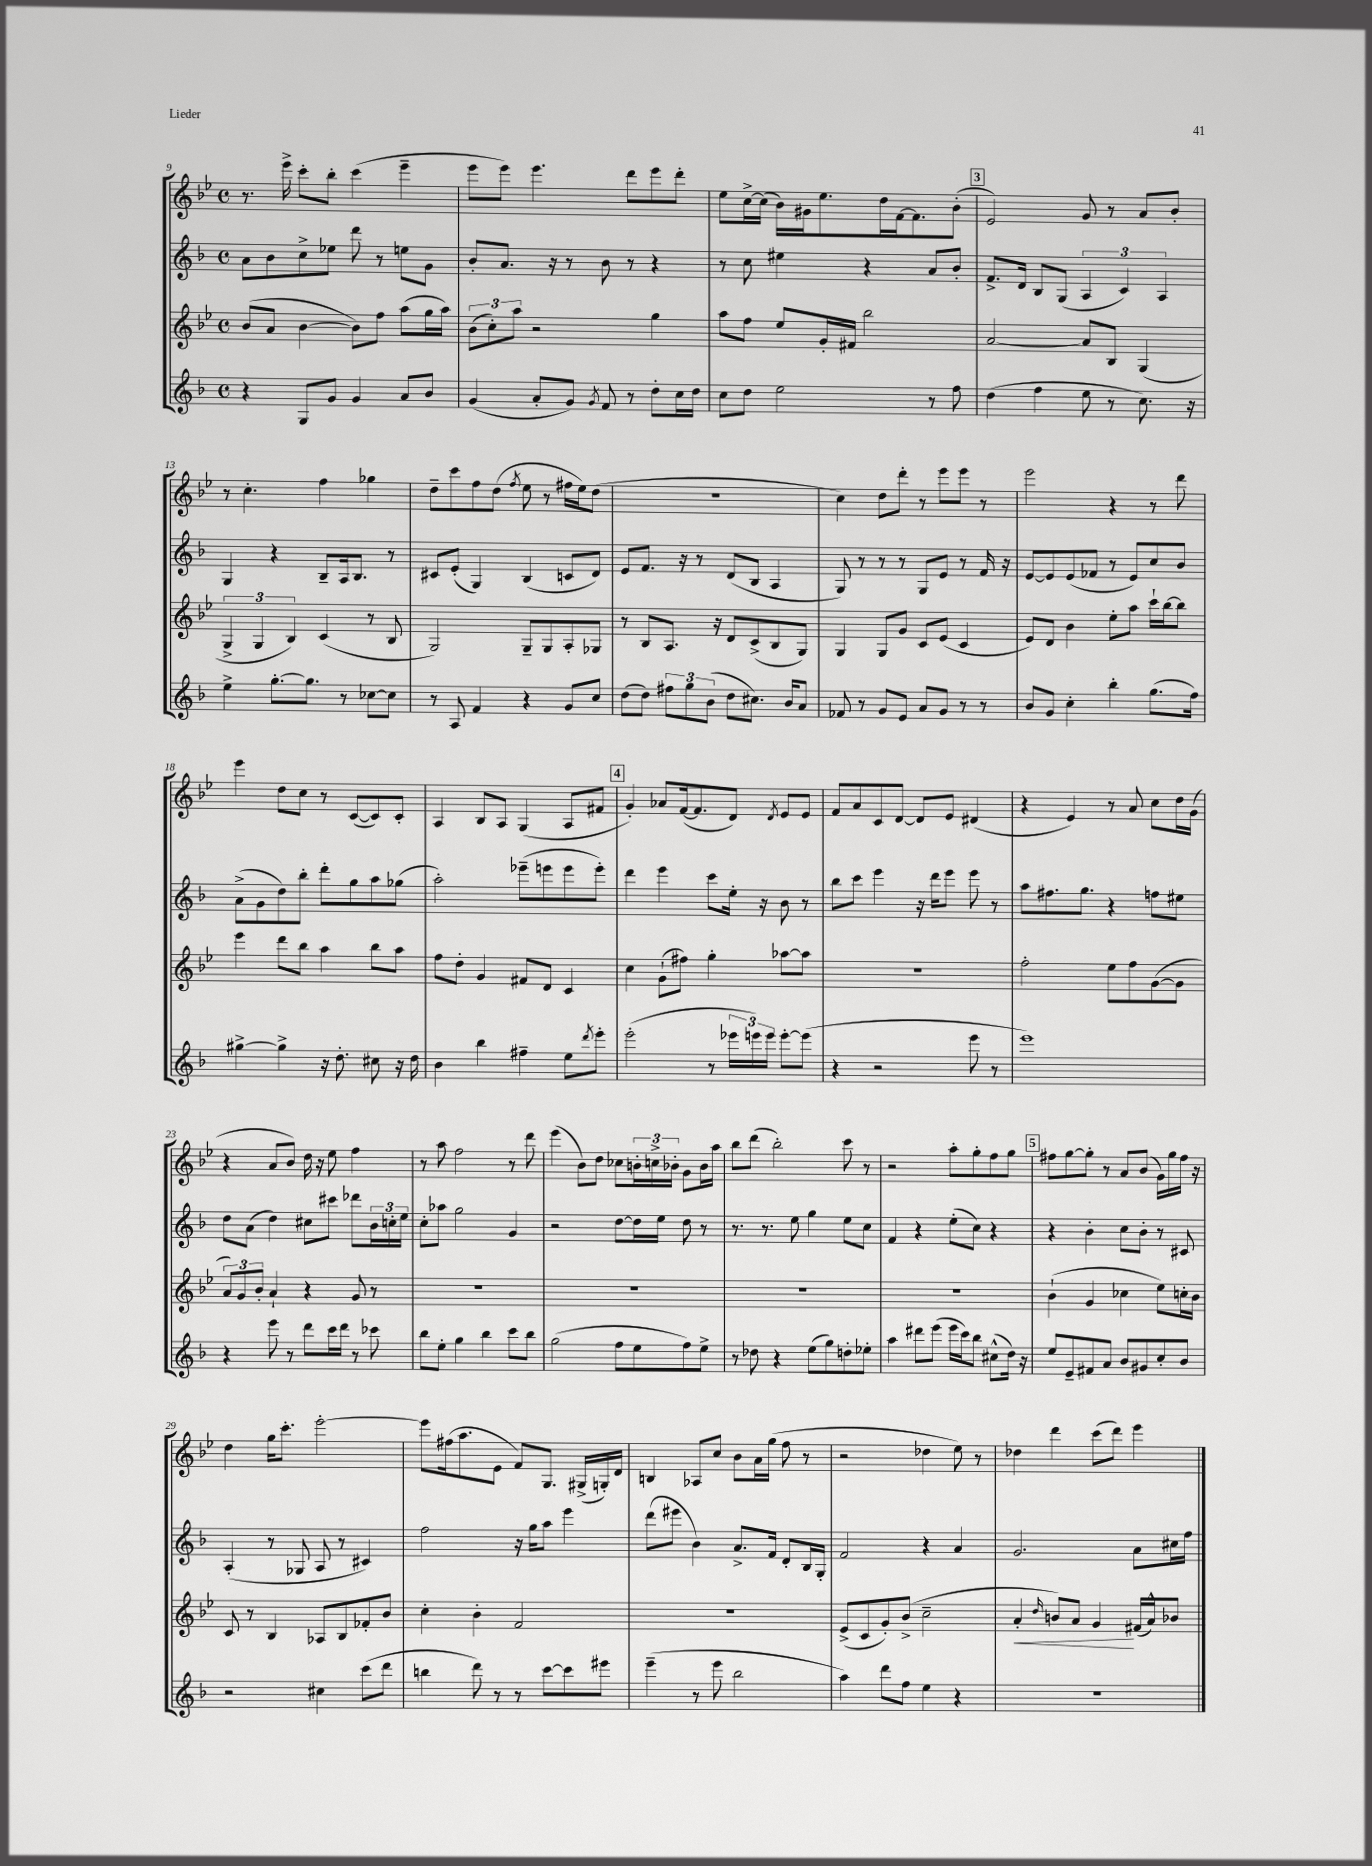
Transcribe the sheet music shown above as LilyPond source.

<<
\new StaffGroup <<
\new Staff = "s0" {
    \clef treble \key bes \major \defaultTimeSignature \time 4/4
    r8. ees'''16-> c'''8-. bes''8-. c'''4( ees'''4-- |
    ees'''8 ees'''8) ees'''4. d'''8 ees'''8 d'''8-. |
    ees''8 c''16~-> c''16( bes'16) gis'16 ees''8. d''16 f'16~ f'8. bes'8-.( |
    \mark \markup { \box "3" } ees'2) g'8 r8 a'8 bes'8-. |
    r8 c''4.-. f''4 ges''4 |
    d''8-- c'''8 f''8 d''8( \acciaccatura { f''8 } ees''8 r8 fis''16 ees''16) d''8( |
    R1 |
    c''4) d''8 d'''8-. r8 ees'''8 ees'''8 r8 |
    ees'''2 r4 r8 d'''8 |
    ees'''4 d''8 c''8 r8 c'8~( c'8) c'8-. |
    a4 bes8 a8 g4( a8 fis'8 |
    \mark \markup { \box "4" } g'4-.) aes'8 f'16~( f'8. d'8) \acciaccatura { d'8 } ees'8 ees'8 |
    f'8 a'8 c'8 d'8~ d'8 ees'8 dis'4( |
    r4 ees'4) r8 a'8 c''8 d''16 g'16( |
    r4 a'8 bes'8) d''16 r16 ees''8 f''4 |
    r8 a''8 f''2 r8 d'''8 |
    ees'''4( bes'8) d''8 ces''8 \tuplet 3/2 { b'16-. c''16-> bes'16-. } g'8 bes'16 a''16 |
    bes''8 d'''8( bes''2-.) c'''8 r8 |
    r2 a''8-. g''8-. f''8 g''8 |
    \mark \markup { \box "5" } fis''8 g''8~ g''8-. r8 a'8 bes'8( g'16) g''16 fis''16 r16 |
    d''4 g''16 c'''8.-. ees'''2~-. |
    ees'''8 fis''16( a''8. ees'8 f'8) g8. gis16->( g16-.) d'16 |
    b4 aes8 c''8 bes'8 a'16 g''16( f''8 r8 |
    r2 des''4 ees''8) r8 |
    des''4 d'''4 c'''8( d'''8) ees'''4 \bar "|." |
}
\new Staff = "s1" {
    \clef treble \key f \major \defaultTimeSignature \time 4/4
    a'8 bes'8 c''8-> ees''8 d'''8 r8 e''8 g'8 |
    bes'8-. a'8. r16 r8 bes'8 r8 r4 |
    r8 c''8 eis''4 r4 a'8 bes'8-. |
    \mark \markup { \box "3" } f'8.-> d'16 bes8 g8( \tuplet 3/2 { a4 c'4) a4 } |
    g4 r4 bes8-- a16 bes8. r8 |
    cis'8 e'8-.( g4) bes4( c'8 d'8) |
    e'8 f'8. r16 r8 d'8( bes8 a4 |
    g8) r8 r8 r8 g8 e'8 r8 f'16 r16 |
    e'8~ e'8 e'8( fes'8 r8 e'8) c''8 bes'8 |
    a'8->( g'8 d''8) bes''8-. d'''8-. g''8 a''8 ges''8( |
    a''2-.) ees'''8--( e'''8 e'''8 e'''8-.) |
    \mark \markup { \box "4" } d'''4 e'''4 c'''8 e''16-. r16 bes'8 r8 |
    bes''8 c'''8 e'''4 r16 d'''16 e'''8 e'''8 r8 |
    a''8 fis''8. g''8. r4 f''8 eis''8 |
    d''8 a'8( d''4) cis''8 cis'''8 des'''8 \tuplet 3/2 { bes'16 c''16-. e''16 } |
    c''8-. aes''8 g''2 g'4 |
    r2 d''8~ d''16 e''16 d''8 r8 |
    r8. r8. e''8 g''4 e''8 c''8 |
    f'4 r4 e''8-.( c''8) r4 |
    \mark \markup { \box "5" } r4 bes'4-. c''8 bes'8-. r8 cis'8 |
    a4-.( r8 ges8 a8 r8 cis'4) |
    f''2 r16 g''16 a''8 e'''4 |
    d'''8( eis'''8 bes'4) a'8.-> f'16 d'8-. bes16 g16-. |
    f'2 r4 a'4 |
    g'2. a'8 cis''16 f''16 \bar "|." |
}
\new Staff = "s2" {
    \clef treble \key bes \major \defaultTimeSignature \time 4/4
    bes'8( a'8 bes'4~ bes'8) f''8 a''8( g''16 a''16) |
    \tuplet 3/2 { bes'8( c''8-.) a''8 } r2 g''4 |
    a''8 f''8 ees''8 g'16-. fis'16 bes''2 |
    \mark \markup { \box "3" } a'2~ a'8 bes8 g4( |
    \tuplet 3/2 { g4-> g4 bes4) } c'4( r8 bes8 |
    g2) g8-- g8 a8-. ges8 |
    r8 bes8 a8. r16 d'8 c'8->( bes8 g8) |
    g4 g8 g'8 c'8 ees'8( c'4 |
    ees'8) d'8 bes'4 ees''8-. a''8 c'''16-! bes''16~ bes''8 |
    ees'''4 d'''8 bes''8 a''4 bes''8 a''8 |
    f''8 d''8-. g'4 fis'8 d'8 c'4 |
    \mark \markup { \box "4" } c''4 g'8-!( fis''8) g''4-. aes''8~ aes''8 |
    R1 |
    f''2-. ees''8 f''8 g'8~( g'8 |
    \tuplet 3/2 { a'8) g'8 bes'8-. } a'4-! r4 g'8 r8 |
    R1 |
    R1 |
    R1 |
    R1 |
    \mark \markup { \box "5" } bes'4-!( g'4 ces''4 ees''8) c''16-. bes'16 |
    c'8 r8 bes4 aes8 bes8 fes'8-. bes'8 |
    c''4-. bes'4-. f'2 |
    R1 |
    ees'8->( c'8 g'8-.) bes'8->( c''2-- |
    a'4-.\< \grace { d''16 } b'8) a'8 g'4\! fis'16( a'16-^) bes'8 \bar "|." |
}
\new Staff = "s3" {
    \clef treble \key f \major \defaultTimeSignature \time 4/4
    r4 g8 g'8 g'4 a'8 bes'8 |
    g'4( a'8-. g'8) \acciaccatura { g'8 } f'8 r8 d''8-. c''16 d''16 |
    c''8 d''8 e''2 r8 f''8 |
    \mark \markup { \box "3" } d''4( f''4 e''8 r8 c''8.) r16 |
    e''4-> g''8.~-. g''8. r8 ces''8~ ces''8 |
    r8 a8 f'4 r4 g'8 c''8 |
    d''8( d''8) \tuplet 3/2 { fis''8 g''8 bes'8( } d''8 cis''8.) bes'16 a'8 |
    fes'8 r8 g'8 e'8 a'8 g'8 r8 r8 |
    bes'8 g'8 c''4-. bes''4-. g''8.( f''16) |
    gis''4~-> gis''4-> r16 d''8.-. cis''8 r16 d''16 |
    bes'4 bes''4 fis''4-- e''8 \acciaccatura { d'''8 } e'''8-. |
    \mark \markup { \box "4" } e'''2-.( r8 \tuplet 3/2 { ees'''16 e'''16) e'''16 } e'''8~-. e'''8( |
    r4 r2 e'''8 r8 |
    e'''1) |
    r4 e'''8 r8 d'''8 c'''16 d'''16 r8 ces'''8 |
    bes''8 e''8-. g''4 bes''4 c'''8 bes''8 |
    g''2( f''8 e''8 f''8) e''8-> |
    r8 des''8 r4 e''8( g''8) d''8-. ees''8-. |
    a''4 dis'''8 e'''8( e'''16 c'''16) bes''8 cis''8-^( d''16) r16 |
    \mark \markup { \box "5" } e''8 e'8-- fis'8 a'8 bes'8 gis'8 c''8-. bes'8 |
    r2 cis''4 c'''8( d'''8 |
    b''4 d'''8) r8 r8 c'''8~ c'''8 eis'''8 |
    e'''4--( r8 e'''8 bes''2 |
    a''4) d'''8 f''8 e''4 r4 |
    R1 \bar "|." |
}
>>
>>
\layout { \context { \Score currentBarNumber = #9 } }
